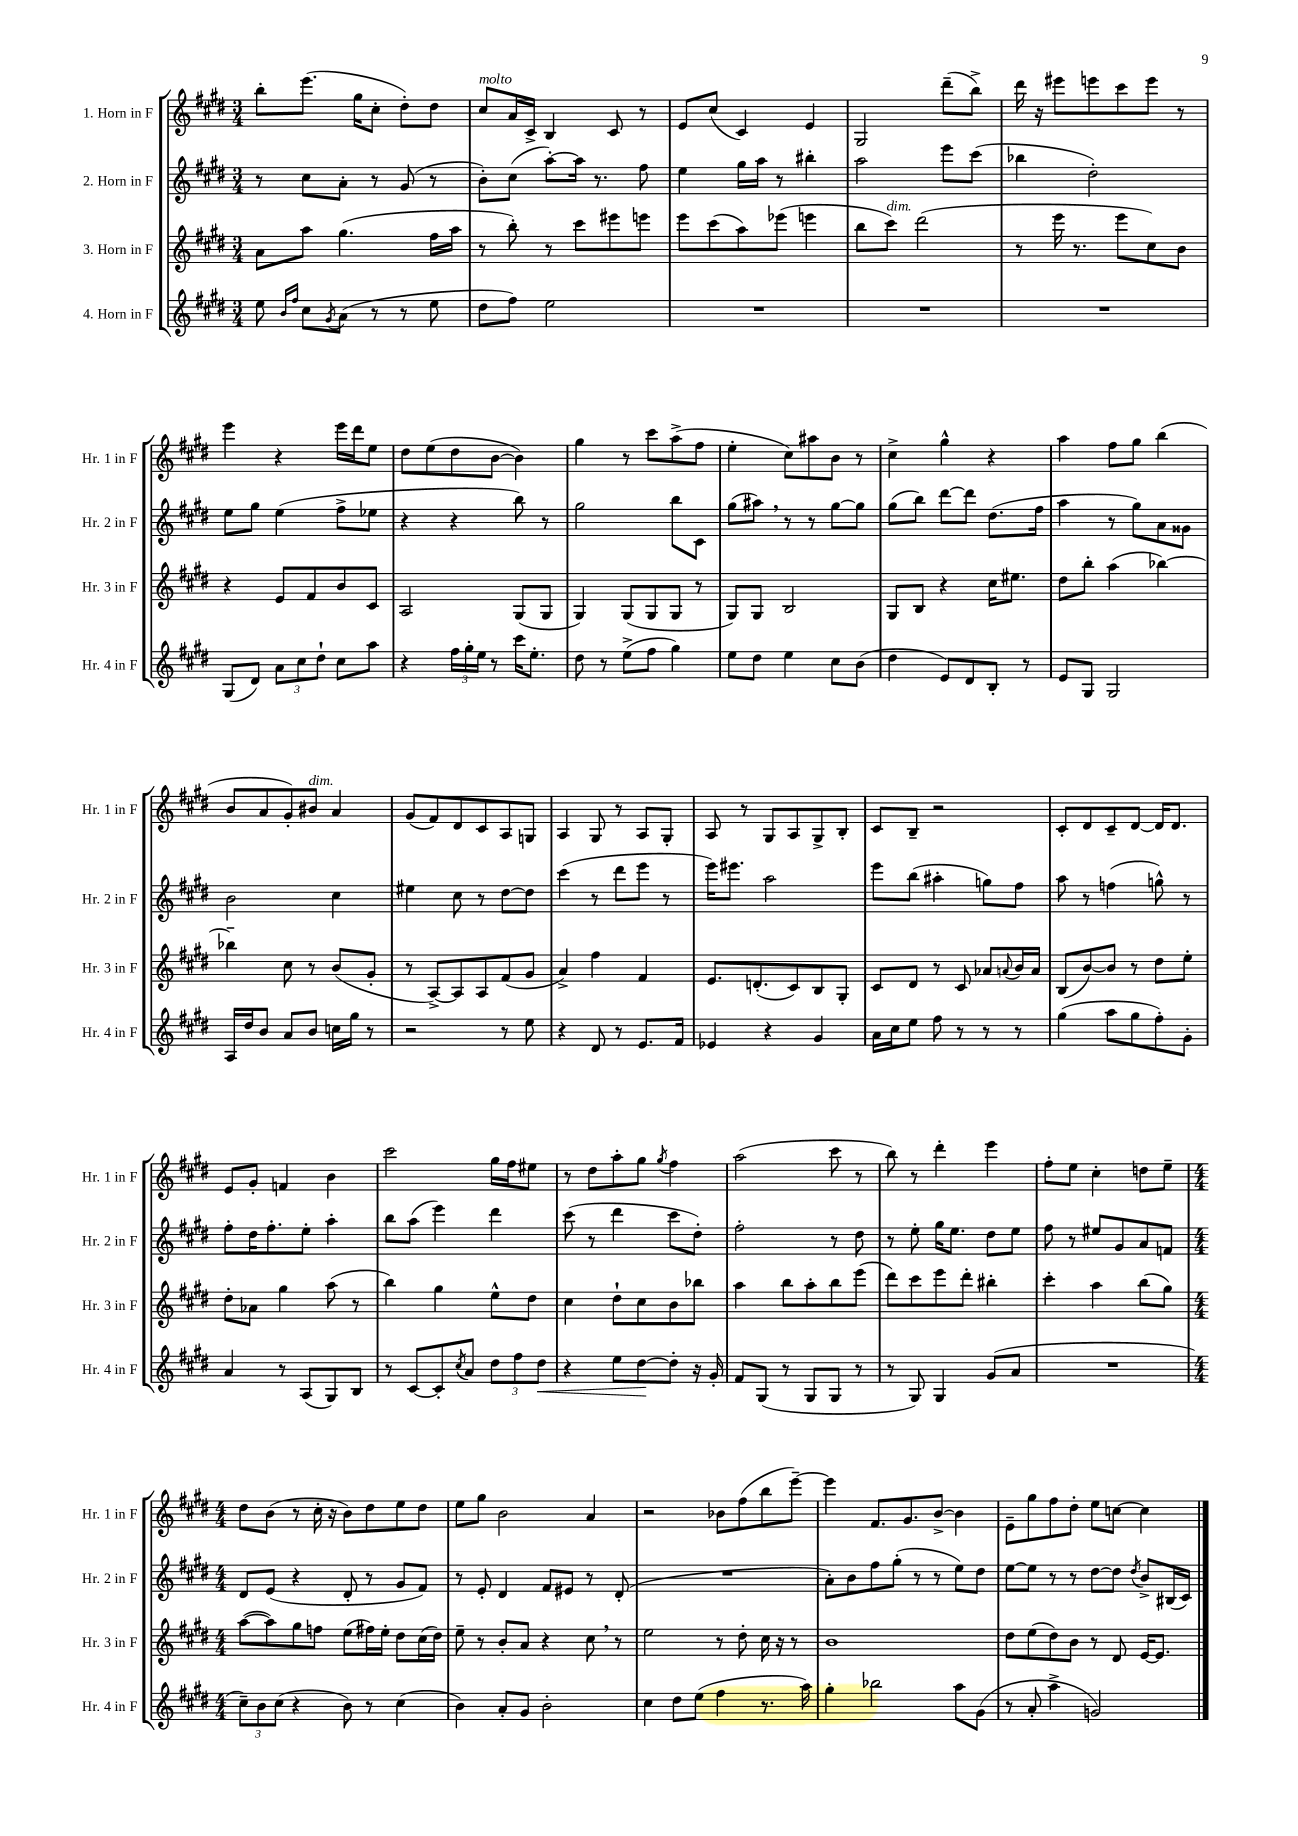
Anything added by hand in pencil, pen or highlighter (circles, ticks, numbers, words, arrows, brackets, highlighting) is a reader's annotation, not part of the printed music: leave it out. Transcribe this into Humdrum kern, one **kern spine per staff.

**kern	**kern	**kern	**kern
*staff4	*staff3	*staff2	*staff1
*clefG2	*clefG2	*clefG2	*clefG2
*k[f#c#g#d#]	*k[f#c#g#d#]	*k[f#c#g#d#]	*k[f#c#g#d#]
*M3/4	*M3/4	*M3/4	*M3/4
8ee	8a	8r	8bb'
16qqb	.	.	.
16qqff#	.	.	.
8cc#	8aa	8cc#	(8.eee
8qg#	.	.	.
(8a	(4.gg#	8a'	.
.	.	.	16gg#
8r	.	8r	8cc#'
8r	.	(8g#	8dd#')
8ee	16ff#	8r	8dd#
.	16aa	.	.
=	=	=	=
8dd#	8r	8b')	8cc#
8ff#)	8bb')	(8cc#	16a
.	.	.	16c#^
2ee	8r	[8aa')	4B
.	8ccc#	16aa]	.
.	.	8.r	.
.	8eee#	.	8c#
.	8eee	8ff#	8r
=	=	=	=
2.r	8eee	4ee	8e
.	(8ccc#	.	(8cc#
.	8aa)	16gg#	4c#)
.	.	16aa	.
.	(8eee-	8r	.
.	4eee	4bb#'	4e
=	=	=	=
2.r	8bb	2aa	2G#
.	8ccc#)	.	.
.	(2ddd#	.	.
.	.	8eee	(8ddd#~
.	.	(8ccc#	8bb^)
=	=	=	=
2.r	8r	4bb-	16ddd#
.	.	.	16r
.	16eee	.	8eee#
.	8.r	.	.
.	.	2dd#')	8eee
.	8eee	.	8ccc#
.	8cc#)	.	8eee
.	8b	.	8r
=	=	=	=
(8G#	4r	8ee	4eee
8d#)	.	8gg#	.
12a	8e	(4ee	4r
12cc#	.	.	.
.	8f#	.	.
12dd#`	.	.	.
8cc#	8b	8ff#^	16eee
.	.	.	16ddd#
8aa	8c#	8ee-	8ee
=	=	=	=
4r	2A	4r	8dd#
.	.	.	(8ee
24ff#	.	4r	8dd#
24gg#'	.	.	.
24ee	.	.	.
8r	.	.	[8b
16ccc#	(8G#	8bb)	4b])
8.ee'	.	.	.
.	8G#	8r	.
=	=	=	=
8dd#	4G#)	2gg#	4gg#
8r	.	.	.
(8ee^	(8G#	.	8r
8ff#	8G#	.	8ccc#
4gg#)	8G#	8bb	(8aa^
.	8r	8c#	8ff#
=	=	=	=
8ee	8G#)	(8gg#	4ee'
8dd#	8G#	8aa#)	.
4ee	2B	8r	8cc#)
.	.	8r	8aa#
8cc#	.	[8gg#	8b
(8b	.	8gg#]	8r
=	=	=	=
4dd#	8G#	(8gg#	4cc#^
.	8B	8bb)	.
8e)	4r	[8ddd#	4gg#^^
8d#	.	8ddd#]	.
8B'	16cc#	(8.dd#	4r
.	8.ee#	.	.
8r	.	.	.
.	.	16ff#	.
=	=	=	=
8e	8dd#	4aa	4aa
8G#	8bb'	.	.
2G#	(4aa	8r	8ff#
.	.	8gg#)	8gg#
.	[4bb-)	8a	(4bb
.	.	8g##	.
=	=	=	=
16A	4bb-~]	2b	8b
16dd#	.	.	.
8b	.	.	8a
8a	8cc#	.	8g#')
8b	8r	.	8b#
16cc	(8b	4cc#	4a
16gg#	.	.	.
8r	8g#'	.	.
=	=	=	=
2r	8r	4ee#	(8g#
.	[8A^)	.	8f#)
.	8A]	8cc#	8d#
.	8A	8r	8c#
8r	(8f#	[8dd#	8A
8ee	8g#	8dd#]	8G
=	=	=	=
4r	4a^)	(4ccc#	4A
8d#	4ff#	8r	8G#
8r	.	8ddd#	8r
8.e	4f#	8eee	8A
.	.	8r	8G#'
16f#	.	.	.
=	=	=	=
4e-	8.e	16eee)	8A
.	.	8.eee#	.
.	.	.	8r
.	(8.d'	.	.
4r	.	2aa	8G#
.	8c#)	.	8A
4g#	8B	.	8G#^
.	8G#'	.	8B'
=	=	=	=
16a	8c#	8eee	8c#
16cc#	.	.	.
8ee	8d#	(8bb	8B~
8ff#	8r	4aa#'	2r
8r	8c#	.	.
8r	8a-	8gg)	.
.	8qqa	.	.
8r	16b	8ff#	.
.	16a	.	.
=	=	=	=
(4gg#	(8B	8aa	8c#'
.	[8b)	8r	8d#
8aa	8b]	(4ff	8c#~
8gg#	8r	.	[8d#
8ff#')	8dd#	8gg^^)	16d#]
.	.	.	8.d#
8g#'	8ee'	8r	.
=	=	=	=
4a	8dd#'	8ff#'	8e
.	8a-	16dd#	8g#'
.	.	8.ff#'	.
8r	4gg#	.	4f
(8A	.	8ee'	.
8G#)	(8aa	4aa'	4b
8B	8r	.	.
=	=	=	=
8r	4bb)	8bb	2ccc#
[8c#	.	(8aa	.
8c#']	4gg#	4eee)	.
8qcc#	.	.	.
8a	.	.	.
12dd#	8ee^^	4ddd#	16gg#
.	.	.	16ff#
12ff#	.	.	.
.	8dd#	.	8ee#
12dd#	.	.	.
=	=	=	=
4r	4cc#	(8ccc#	8r
.	.	8r	8dd#
8ee	8dd#`	4ddd#	8aa'
[8dd#	8cc#	.	8gg#
.	.	.	8qgg#
8dd#']	8b	8ccc#	4ff#
16r	8bb-	8dd#')	.
16g#'	.	.	.
=	=	=	=
8f#	4aa	2ff#'	(2aa
(8G#	.	.	.
8r	8bb	.	.
8G#	8aa'	.	.
8G#	8bb	8r	8ccc#
8r	(8eee	8dd#	8r
=	=	=	=
8r	8ddd#)	8r	8bb)
8G#)	8ccc#	8ee'	8r
4G#	8eee	16gg#	4ddd#'
.	.	8.ee	.
.	8ddd#'	.	.
(8g#	4bb#'	8dd#	4eee
8a	.	8ee	.
=	=	=	=
2.r	4ccc#'	8ff#	8ff#'
.	.	8r	8ee
.	4aa	8ee#	4cc#'
.	.	8g#	.
.	(8bb	8a	8dd
.	8gg#)	8f	8ee~
=	=	=	=
*M4/4	*M4/4	*M4/4	*M4/4
12cc#~)	([8aa	8d#	8dd#
12b	.	.	.
.	8aa])	(8e	(8b
(12cc#	.	.	.
4r	8gg#	4r	8r
.	8ff	.	16cc#'
.	.	.	16r
8b)	(8ee	8d#'	8b)
8r	16ff#)	8r	8dd#
.	16ee'	.	.
(4cc#	8dd#	8g#	8ee
.	(16cc#	8f#)	8dd#
.	16dd#)	.	.
=	=	=	=
4b)	8ee~	8r	8ee
.	8r	8e'	8gg#
8a'	8b'	4d#	2b
8g#	8a	.	.
2b'	4r	8f#	.
.	.	8e#	.
.	8cc#	8r	4a
.	8r	(8d#'	.
=	=	=	=
4cc#	2ee	1r	2r
8dd#	.	.	.
(8ee	.	.	.
4ff#	8r	.	8b-
.	8dd#'	.	(8ff#
8.r	16cc#	.	8bb
.	16r	.	.
.	8r	.	[8eee~)
16aa)	.	.	.
=	=	=	=
4gg#'	1b	8a')	4eee]
.	.	8b	.
2bb-	.	8ff#	8.f#
.	.	(8gg#'	.
.	.	.	8.g#
.	.	8r	.
.	.	8r	[8b^
8aa	.	8ee)	4b]
(8g#	.	8dd#	.
=	=	=	=
8r	8dd#	[8ee	8e~
8a'	(8ee	8ee]	8gg#
4aa^	8dd#)	8r	8ff#
.	8b	8r	8dd#'
2g)	8r	[8dd#	8ee
.	8d#	8dd#]	[8cc
.	.	8qdd#	.
.	[16e	8b^	4cc]
.	8.e]	.	.
.	.	(16B#	.
.	.	16c#)	.
==	==	==	==
*-	*-	*-	*-
